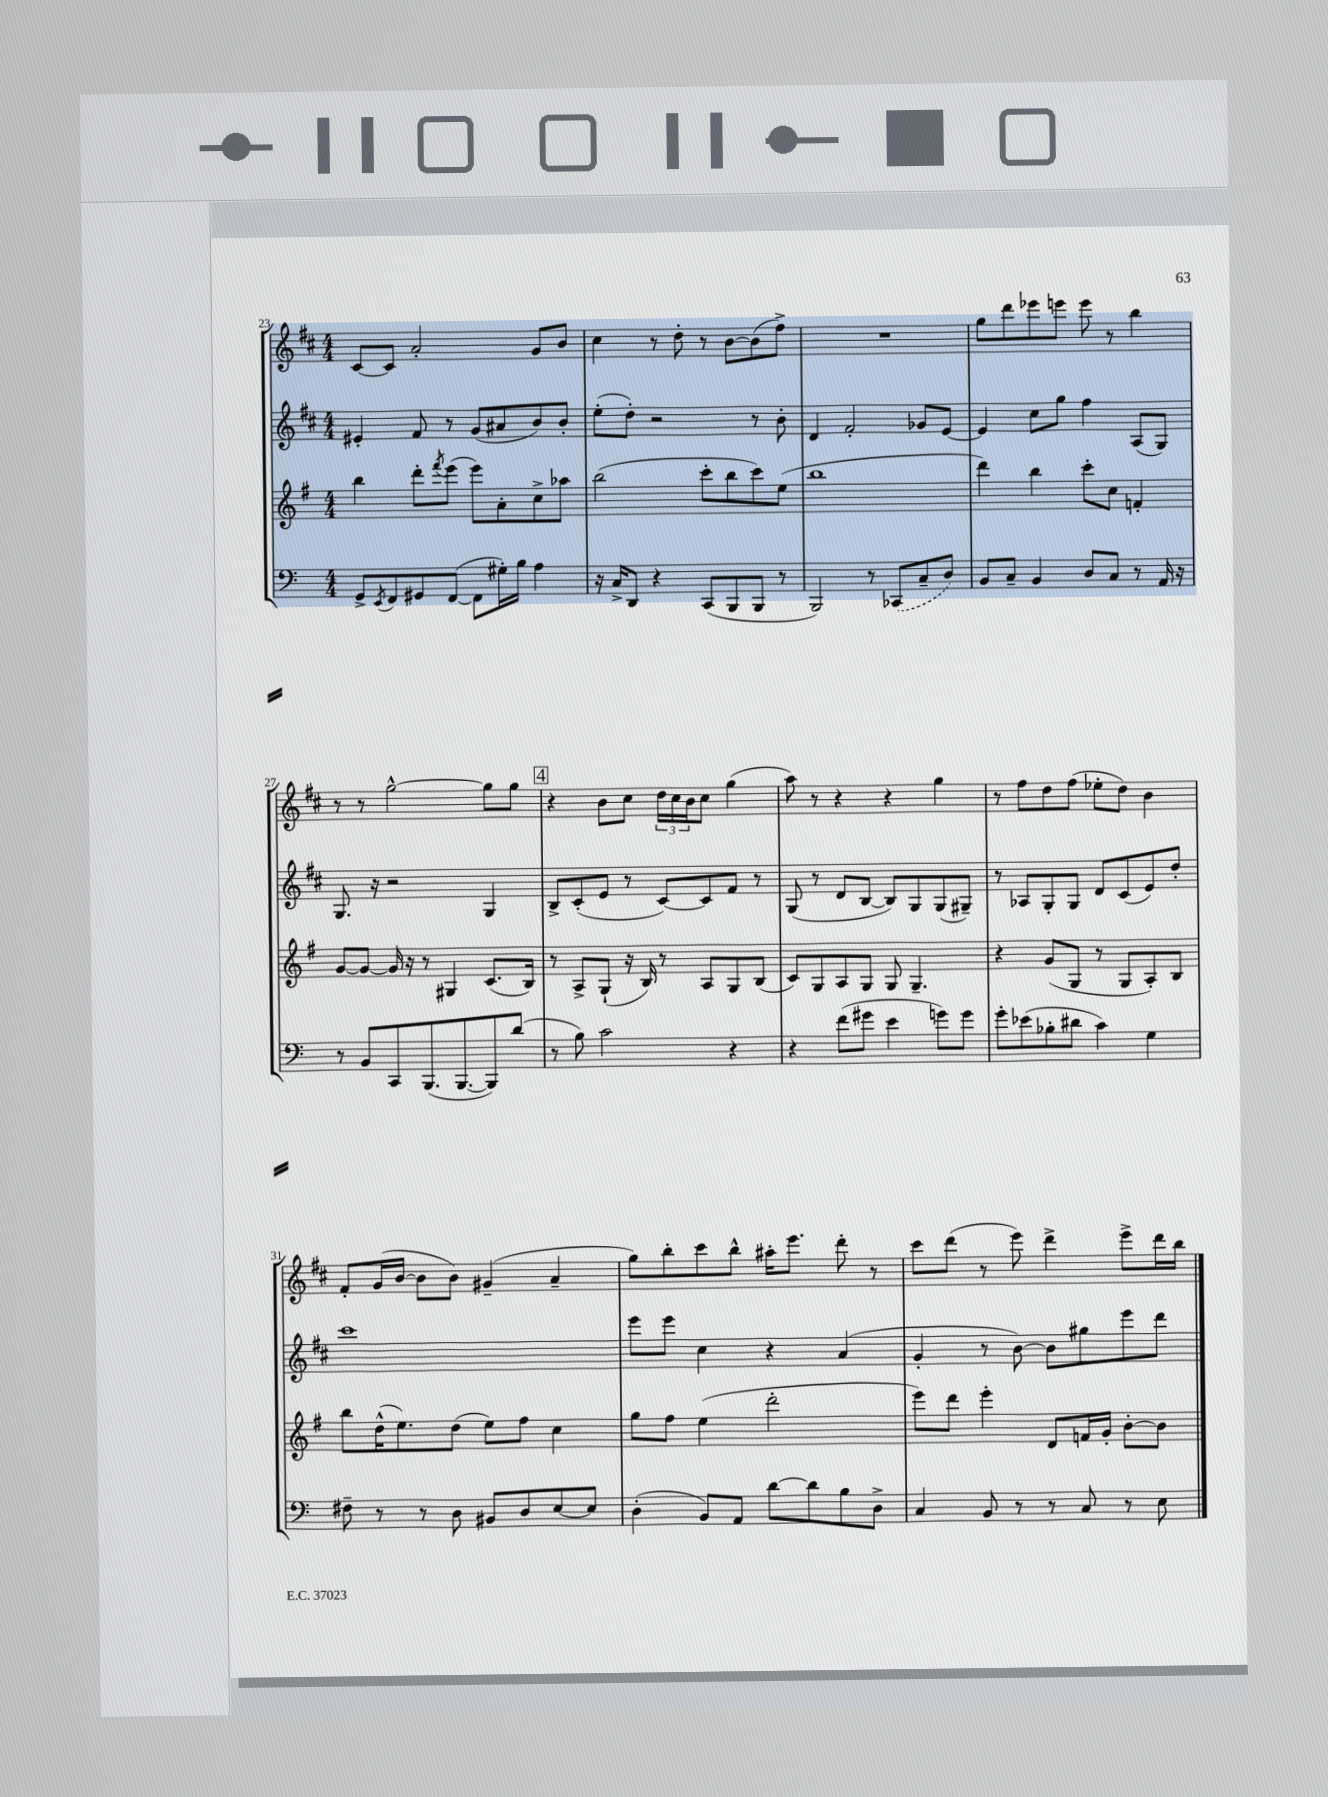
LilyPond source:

<<
\new StaffGroup <<
\new Staff = "s0" {
    \clef treble \key d \major \numericTimeSignature \time 4/4
    cis'8~ cis'8 a'2-. g'8 b'8 |
    cis''4 r8 d''8-. r8 b'8~ b'8( fis''8->) |
    R1 |
    g''8 d'''8 ees'''8 e'''8 e'''8 r8 b''4 |
    r8 r8 g''2~-^ g''8 g''8 |
    \mark \markup { \box "4" } r4 b'8 cis''8 \tuplet 3/2 { d''16 cis''16 b'16 } cis''8 g''4( |
    a''8) r8 r4 r4 g''4 |
    r8 fis''8 d''8 fis''8( ees''8-. d''8) b'4 |
    fis'8-. g'16( b'16~ b'8 b'8) gis'4--( a'4-- |
    g''8) b''8-. cis'''8 b''8-^ ais''16-. e'''8. d'''8-. r8 |
    cis'''8 d'''8( r8 e'''8) d'''4-> e'''8-> d'''16 b''16 \bar "|." |
}
\new Staff = "s1" {
    \clef treble \key d \major \numericTimeSignature \time 4/4
    eis'4-. fis'8 r8 g'8( ais'8 b'8) b'8-. |
    e''8-.( d''8-.) r2 r8 b'8-. |
    d'4 fis'2-. ges'8 e'8~ |
    e'4 cis''8 g''8 fis''4 a8( g8) |
    g8. r16 r2 g4 |
    \mark \markup { \box "4" } b8-> cis'8-.( e'8 r8 cis'8~) cis'8 fis'8 r8 |
    g8( r8 d'8 b8~ b8) g8 g8( gis8--) |
    r8 aes8 g8-. g8 d'8 cis'8( e'8) d''8-. |
    cis'''1 |
    e'''8 e'''8 cis''4 r4 a'4( |
    g'4-. r8 b'8~) b'8 gis''8 e'''8 d'''8 \bar "|." |
}
\new Staff = "s2" {
    \clef treble \key g \major \numericTimeSignature \time 4/4
    b''4 d'''8-. \acciaccatura { fis'''8 } e'''8( e'''8) a'8-. c''8-> aes''8 |
    b''2( c'''8-. b''8 c'''8) e''8( |
    b''1 |
    d'''4) b''4 c'''8-. c''8 f'4-. |
    g'8~ g'8~ g'16 r16 r8 gis4 c'8.( b16) |
    \mark \markup { \box "4" } r8 a8-> g8-!( r16 b16) r8 a8 g8 b8( |
    c'8) g8 a8 g8 g8 g4.-- |
    r4 g'8( g8 r8 g8 a8-.) b8 |
    b''8 d''16-^( e''8.) d''8( e''8) fis''8 c''4 |
    g''8 fis''8 e''4( d'''2-. |
    e'''8) d'''8 e'''4-. d'8 f'16 g'16-. b'8~-. b'8 \bar "|." |
}
\new Staff = "s3" {
    \clef bass \key c \major \numericTimeSignature \time 4/4
    g,8-> \acciaccatura { e,8 } f,8 gis,8 f,8~( f,8 gis16-.) b16 a4 |
    r16 c16-> d,8 r4 c,8( b,,8 b,,8 r8 |
    b,,2) r8 \once \slurDashed ces,8( c8-- d8) |
    b,8 c8-- b,4 d8 c8 r8 a,16 r16 |
    r8 b,8 c,8 b,,8.( b,,8.~ b,,8) d'8( |
    \mark \markup { \box "4" } r8 b8) c'2 r4 |
    r4 f'8( gis'8 e'4 g'8) g'8 |
    g'8-. ees'8( bes8-. dis'8 c'4) g4 |
    fis8-- r8 r8 d8 bis,8 d8 e8~ e8 |
    d4-.( b,8) a,8 d'8~ d'8 b8 d8-> |
    c4 b,8 r8 r8 c8 r8 e8 \bar "|." |
}
>>
>>
\layout { \context { \Score currentBarNumber = #23 } }
